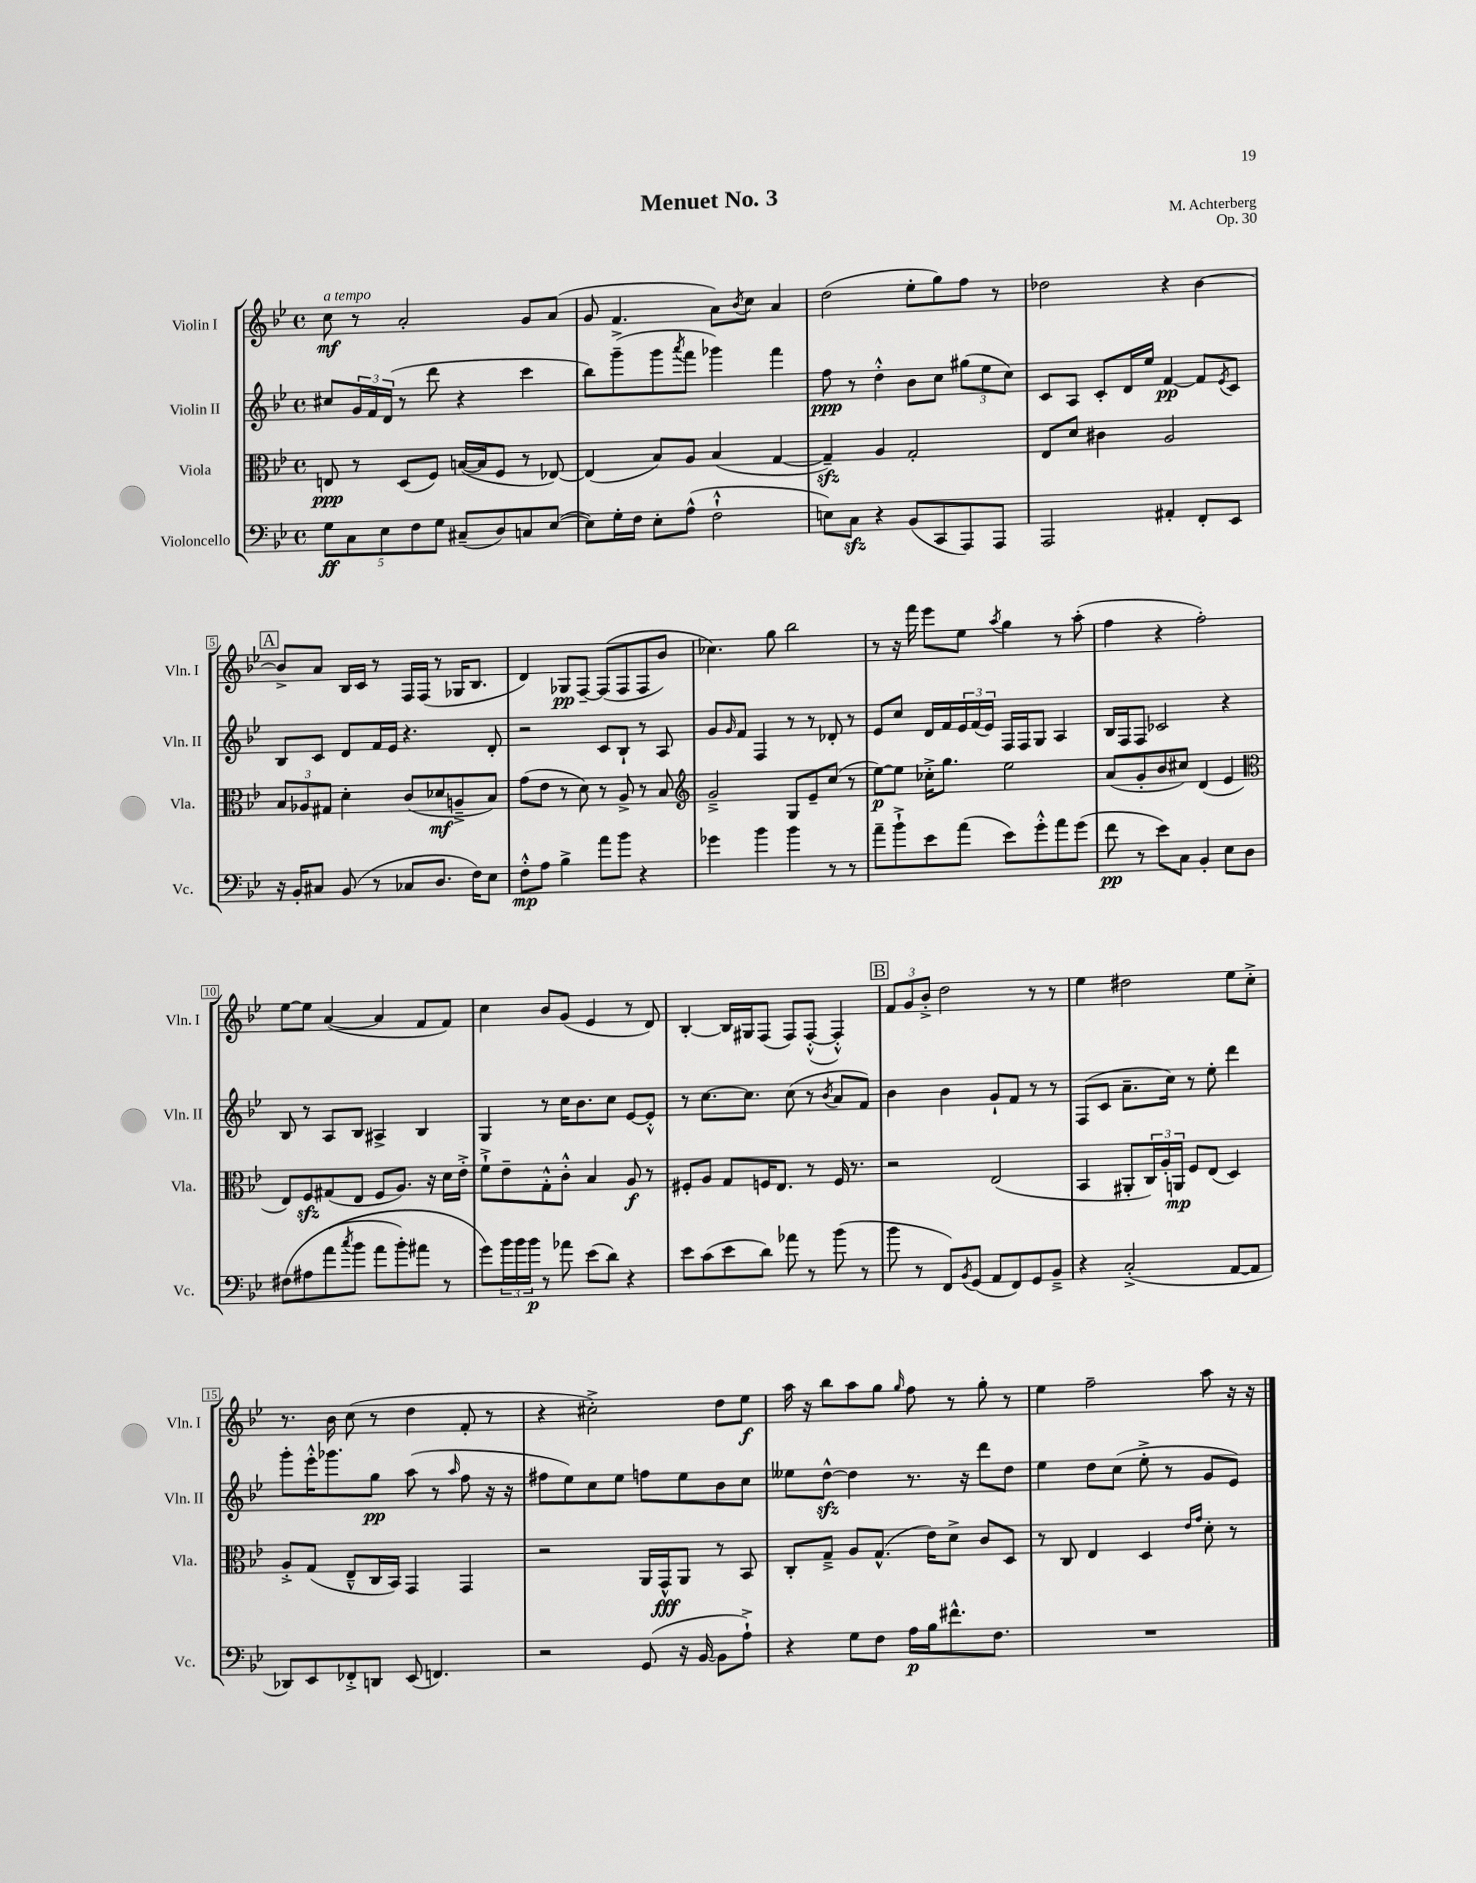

**kern	**kern	**kern	**kern
*staff4	*staff3	*staff2	*staff1
*clefF4	*clefC3	*clefG2	*clefG2
*k[b-e-]	*k[b-e-]	*k[b-e-]	*k[b-e-]
*M4/4	*M4/4	*M4/4	*M4/4
*met(c)	*met(c)	*met(c)	*met(c)
10G	8E	8cc#	8cc
10C	.	.	.
.	8r	24g	8r
.	.	24f	.
10E-	.	.	.
.	.	(24d	.
.	(8D	8r	2a'
10F	.	.	.
.	8F)	8ddd	.
10G	.	.	.
(8C#~	([16B	4r	.
.	16B]	.	.
8D)	8F	.	.
8C	8r	4ccc	8g
([8E-	[8E-)	.	(8a
=	=	=	=
8E-])	(4E-]	8bb-)	8g
16G'	.	(8ggg~^	4.f
16F	.	.	.
8E-'	8B-)	8ggg	.
.	.	8qaaa	.
(8A^^	8A	8fff	.
2F`^^	(4B-	4ggg-)	8a)
.	.	.	8qb-
.	.	.	8cc
.	[4G	4fff	4a
=	=	=	=
8E)	4G~])	8ff	(2dd
8C	.	8r	.
4r	4A	4dd'^^	.
(8BB-	2G'	8b-	8ee-'
8CC	.	8cc	8gg)
8AAA)	.	(12gg#	8ff
.	.	12ee-	.
8AAA	.	.	8r
.	.	12cc)	.
=	=	=	=
2AAA	8E-	8c	2dd-
.	8d	8A	.
.	4c#	8c'	.
.	.	16d	.
.	.	16ee-	.
4AA#'	2A	[4f	4r
8FF'	.	8f]	[4b-
.	.	8qe-	.
8EE-	.	8c	.
=	=	=	=
16r	12B-	8B-	8b-^]
16BB-'	.	.	.
.	12A-	.	.
8C#	.	8c	8a
.	12G#	.	.
(8BB-	4d'	8d	16B-
.	.	.	16c
8r	.	16f	8r
.	.	16e-	.
8C-	(8c	4.r	16F
.	.	.	(16F
8.D	8d-	.	8r
.	8A~^	.	16G-
16F)	.	.	8.B-
8E-	8B-)	8d'	.
=	=	=	=
8F'^^	(8g	2r	4d)
8A	8e-	.	.
4B-^	8r	.	8G-
.	8d)	.	[8F~
8a	8r	8c	&((8F]
8b-	8A^	8B-`	8F
4r	8r	8r	8F
.	8B-	8A	8b-)
=	=	=	=
*	*clefG2	*	*
4g-	2g~^	8g	4.cc-&)
.	.	16qqg	.
.	.	8f	.
4b-	.	4F	.
.	.	.	8gg
4b-	8G	8r	2bb-
.	8e-~	8r	.
8r	(8cc	8d-'	.
8r	8r	8r	.
=	=	=	=
8a~	[8ee-)	8e-	8r
8b-`^	8ee-]	8cc	16r
.	.	.	16fff
8e-	16cc-'^	16d	8eee-
.	8.gg	16f	.
(8a	.	24e-	8ee-
.	.	(24f	.
.	.	24e-)	.
.	.	.	8qaa
8e-)	2ee-	16F	4gg
.	.	16F	.
8g'^^	.	8G	.
8a	.	4A	8r
(8g	.	.	(8aa'
=	=	=	=
8f	(8a	16B-	4ff
.	.	16F	.
8r	8g'	8F	.
8e-)	8b-	2c-	4r
8C	8cc#)	.	.
4BB-'	(4d	.	2ff')
8E-	4e-	4r	.
8D	.	.	.
=	=	=	=
*	*clefC3	*	*
&(8F#	8E-)	8B-	[8ee-
8A#	8F	8r	8ee-]
(8a	(8G#	8A	([4a
8qcc	.	.	.
8b-	8E-	8B-	.
8a	8F	4A#^	4a]
8b-')	8.A)	.	.
8a#	.	4B-	8f
.	16r	.	.
8r	16d	.	8f)
.	16e-'^	.	.
=	=	=	=
8g&)	8f`^	4G	4cc
24b-	8e-~	.	.
24b-	.	.	.
24b-	.	.	.
8r	8G'^^	8r	8b-
8a-	8c'^^	16cc	(8g
.	.	8.b-	.
(8e-	4B-	.	4e-
8d)	.	8cc	.
4r	8A	[8e-	8r
.	8r	8e-'^^]	8d)
=	=	=	=
8e-	8F#'	8r	[4B-'
(8c	8A	[8.cc	.
8e-	8G	.	16B-]
.	.	8.cc]	16G#
8d)	16F	.	(8F
.	8.E-	.	.
8a-	.	(8cc	8F)
8r	8r	8r	([8F'^^
.	.	8qb-	.
(8b-	16F	8a	4F'^^])
.	8.r	.	.
8r	.	8f)	.
=	=	=	=
8b-	2r	4b-	12f
.	.	.	12g
8r	.	.	.
.	.	.	12b-'^
8FF)	.	4b-	2dd
8qBB-	.	.	.
(8GG	.	.	.
8AA	(2E-	8g`	.
8FF)	.	8f	.
8GG	.	8r	8r
8BB-~^	.	8r	8r
=	=	=	=
4r	4BB-	(8F	4ee-
.	.	8c	.
(2C'^	8AA#'	8.a~	2dd#
.	24C)	.	.
.	24A'	.	.
.	.	16cc)	.
.	24AA	.	.
.	8F	8r	.
.	(8E-	8ee-'	.
[8AA	4D)	4ddd	8ee-
8AA]	.	.	8cc'^
=	=	=	=
8DD-)	8A'^	8ggg'	8.r
8EE-	(8G	16eee-'^^	.
.	.	8.ggg-	16b-
8FF-'^	8E-~^^	.	(8cc
8DD	16C	8gg	8r
.	16BB-)	.	.
(8EE-	4GG	(8aa	4dd
4.FF)	.	8r	.
.	.	16qqaa	.
.	4GG	8ff	8f'
.	.	16r	8r
.	.	16r	.
=	=	=	=
2r	2r	8ff#	4r
.	.	8ee-)	.
.	.	8cc	2cc#'^)
.	.	8ee-	.
(8GG	16AA	8ff	.
.	16GG^^	.	.
16r	8AA	8ee-	.
[16BB-	.	.	.
8BB-]	8r	8b-	8dd
8A`^)	8BB-	8cc	8ee-
=	=	=	=
4r	8C'	8ee--	16aa
.	.	.	16r
.	8G~^	[8dd^^	8bb-
8G	8A	4dd]	8aa
8F	(8.G^^	.	8gg
.	.	.	16qqgg
16A	.	8.r	8ff
16B-	16e-)	.	.
8.f#^^	8d^	.	8r
.	.	16r	.
.	8c	8ddd	8gg'
8.F	.	.	.
.	8D	8dd	8r
=	=	=	=
1r	8r	4ee-	4ee-
.	8C	.	.
.	4E-	8dd	2ff~
.	.	(8cc	.
.	4D	8ee-'^	.
.	.	8r	.
.	16qqe-	.	.
.	16qqg	.	.
.	8d'	8g	8aa
.	8r	8e-)	16r
.	.	.	16r
==	==	==	==
*-	*-	*-	*-
